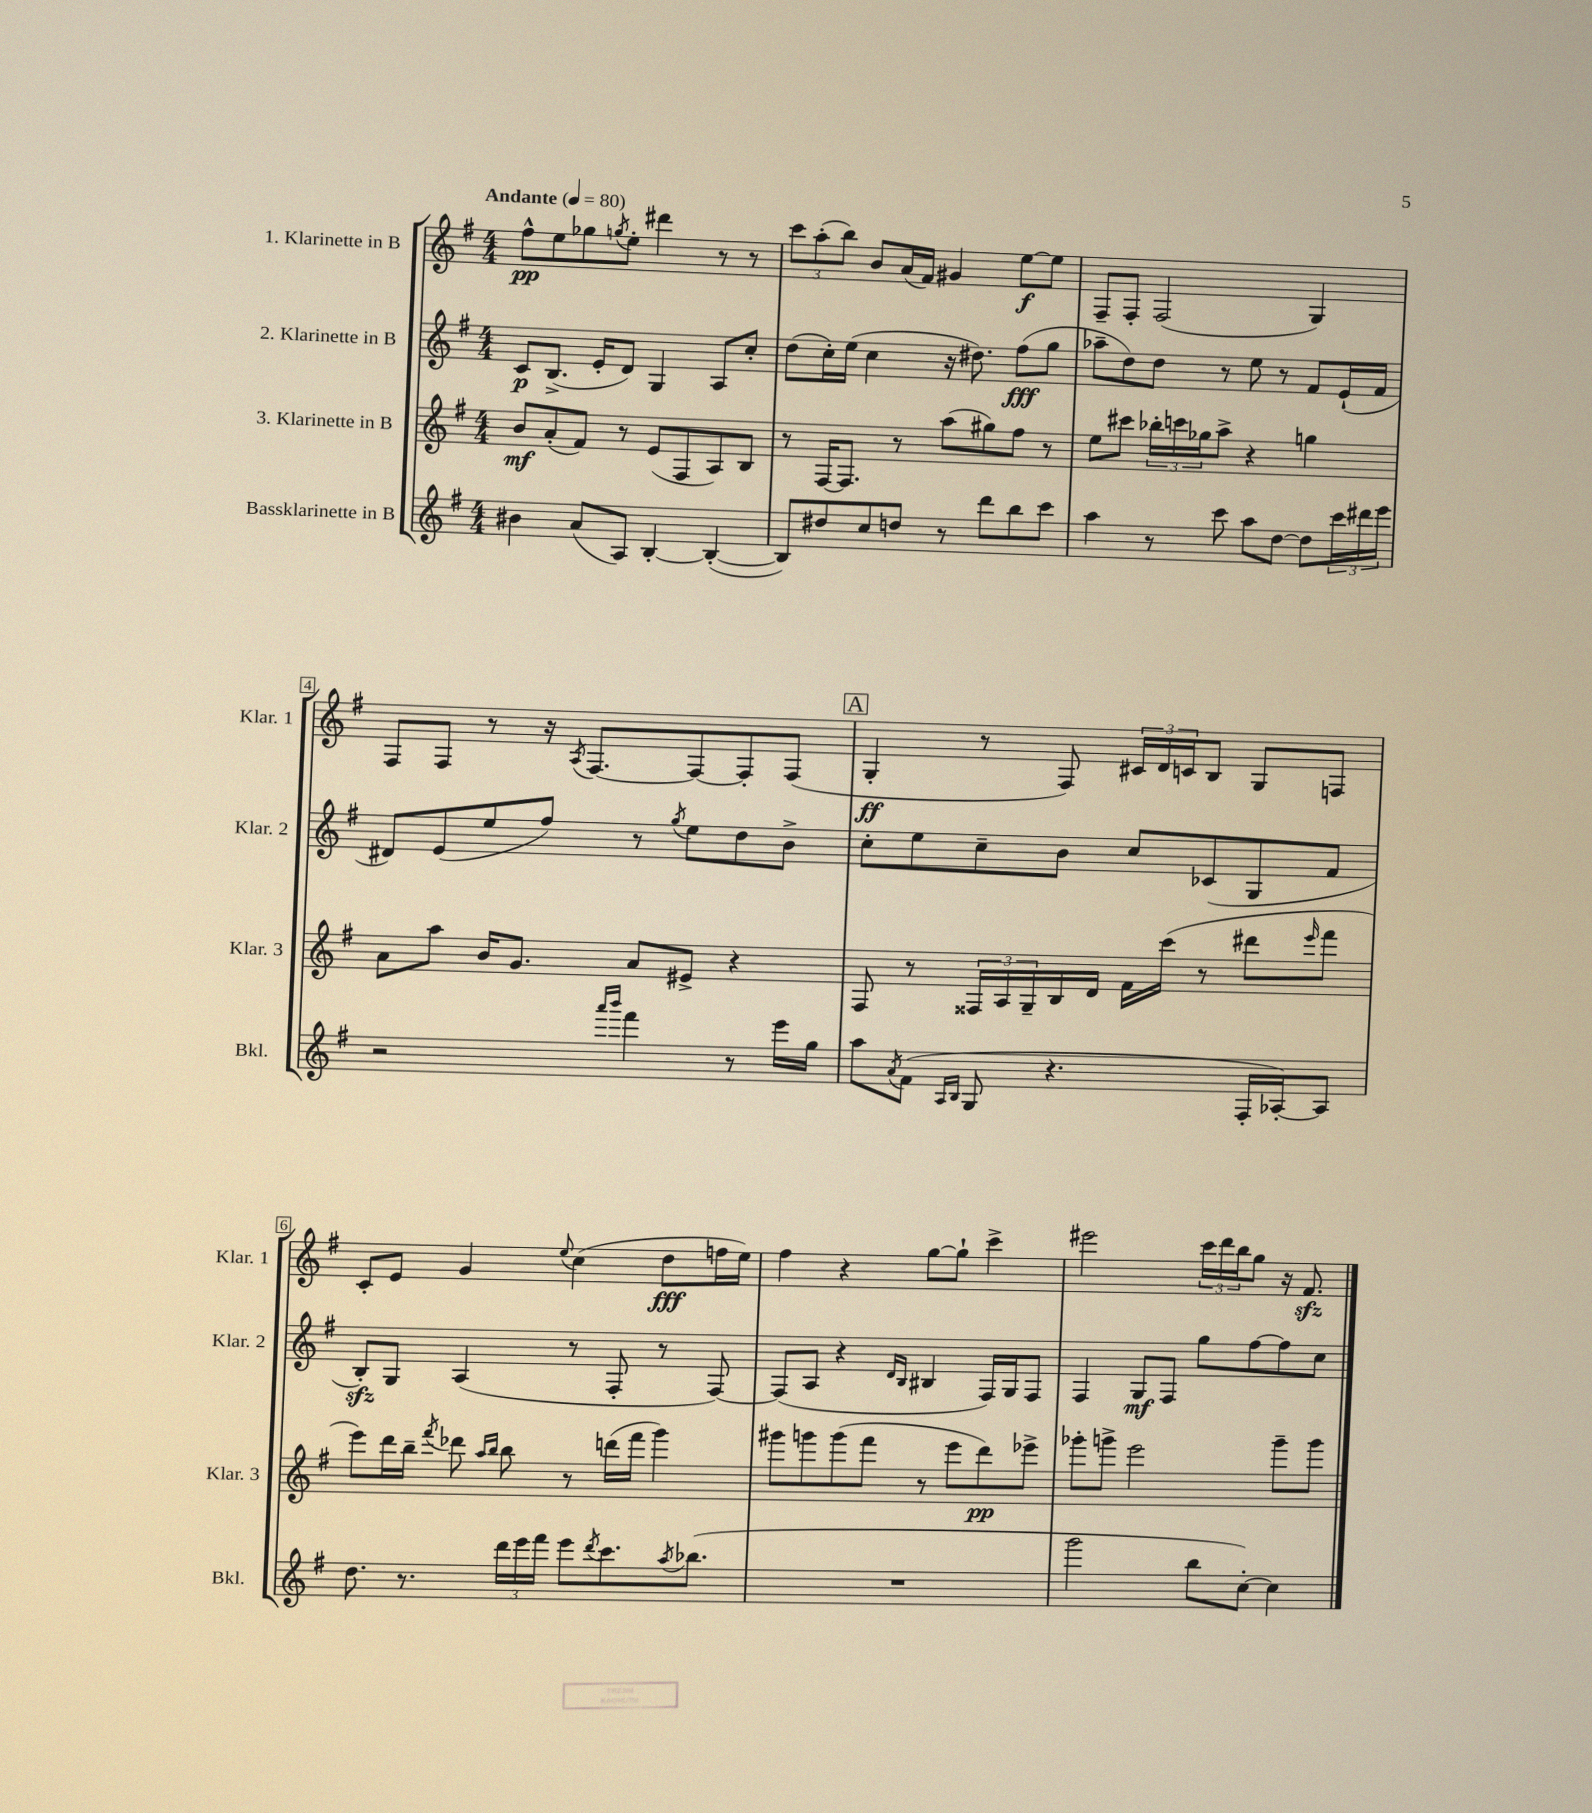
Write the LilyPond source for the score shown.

<<
\new StaffGroup <<
\new Staff = "s0" \with { instrumentName = "1. Klarinette in B" shortInstrumentName = "Klar. 1" } {
    \clef treble \key g \major \numericTimeSignature \time 4/4 \tempo "Andante" 4 = 80
    fis''8-^\pp e''8 ges''8 \acciaccatura { g''8 } e''8-. dis'''4 r8 r8 |
    \tuplet 3/2 { c'''8 a''8-.( b''8) } b'8 a'16( fis'16) gis'4 e''8~\f e''8 |
    fis8-- fis8-. fis2( g4) |
    fis8 fis8 r8 r16 \acciaccatura { a8 } fis8.~ fis8~ fis8-. fis8( |
    \mark \markup { \box "A" } g4-.\ff r8 fis8) \tuplet 3/2 { cis'16 d'16 c'16 } b8 g8 f8 |
    c'8-. e'8 g'4 \appoggiatura { e''8 } c''4( d''8\fff f''16 e''16) |
    fis''4 r4 g''8~ g''8-! c'''4-> |
    eis'''2 \tuplet 3/2 { c'''16 d'''16 b''16 } g''8 r16 fis'8.\sfz \bar "|." |
}
\new Staff = "s1" \with { instrumentName = "2. Klarinette in B" shortInstrumentName = "Klar. 2" } {
    \clef treble \key g \major \numericTimeSignature \time 4/4
    c'8\p b8.->( e'16-. d'8) g4 a8 c''8-. |
    d''8( c''16-.) e''16( c''4 r16 dis''8.) fis''8\fff( g''8 |
    aes''8-- d''8) d''8 r8 e''8 r8 fis'8 e'16-!( fis'16 |
    dis'8) e'8( e''8 fis''8) r8 \acciaccatura { g''8 } e''8 d''8 b'8-> |
    \mark \markup { \box "A" } c''8-. e''8 c''8-- b'8 c''8 ces'8( g8 fis'8 |
    b8-.\sfz) g8 a4( r8 fis8-. r8 fis8~) |
    fis8( a8 r4 \grace { d'16 b16 } bis4 fis16) g16 fis8 |
    fis4 g8\mf fis8 g''8 fis''8~ fis''8 c''8 \bar "|." |
}
\new Staff = "s2" \with { instrumentName = "3. Klarinette in B" shortInstrumentName = "Klar. 3" } {
    \clef treble \key g \major \numericTimeSignature \time 4/4
    b'8\mf a'8-.( fis'8) r8 e'8( fis8 a8) b8 |
    r8 fis16~ fis8. r8 a''8( gis''8) fis''8 r8 |
    e''8 cis'''8 \tuplet 3/2 { bes''16-. c'''16 ges''16 } a''8-> r4 g''4 |
    a'8 a''8 b'16 g'8. a'8 eis'8-> r4 |
    \mark \markup { \box "A" } fis8 r8 \tuplet 3/2 { fisis16 a16 g16-- } b16 d'16 fis'16 c'''16( r8 dis'''8 \grace { e'''16 } fis'''8 |
    e'''8) d'''16 b''16-- \acciaccatura { fis'''8 } des'''8 \grace { a''16 b''16 } b''8 r8 d'''16( fis'''16 g'''4) |
    gis'''8 g'''8 g'''8( fis'''8 r8 e'''8 d'''8\pp) ees'''8-> |
    ges'''8-. g'''8-> e'''2 g'''8-- g'''8 \bar "|." |
}
\new Staff = "s3" \with { instrumentName = "Bassklarinette in B" shortInstrumentName = "Bkl." } {
    \clef treble \key g \major \numericTimeSignature \time 4/4
    bis'4 a'8( a8) b4~-. b4~-.( |
    b8) dis''8 c''8 d''8 r8 d'''8 b''8 c'''8 |
    a''4 r8 c'''8 a''8 d''8~ d''8 \tuplet 3/2 { c'''16 dis'''16 e'''16 } |
    r2 \grace { a'''16 b'''16 } fis'''4 r8 e'''16 g''16 |
    \mark \markup { \box "A" } a''8 \acciaccatura { a'8 } fis'8( \grace { a16 b16 } g8 r4. fis16-. aes16~-.) aes8 |
    d''8. r8. \tuplet 3/2 { d'''16 e'''16 fis'''16 } e'''8 \acciaccatura { d'''8 } c'''8. \acciaccatura { a''8 } bes''8.( |
    R1 |
    g'''2 b''8 c''8~-.) c''4 \bar "|." |
}
>>
>>
\layout { \context { \Score \override BarNumber.stencil = #(make-stencil-boxer 0.1 0.3 ly:text-interface::print) } }
